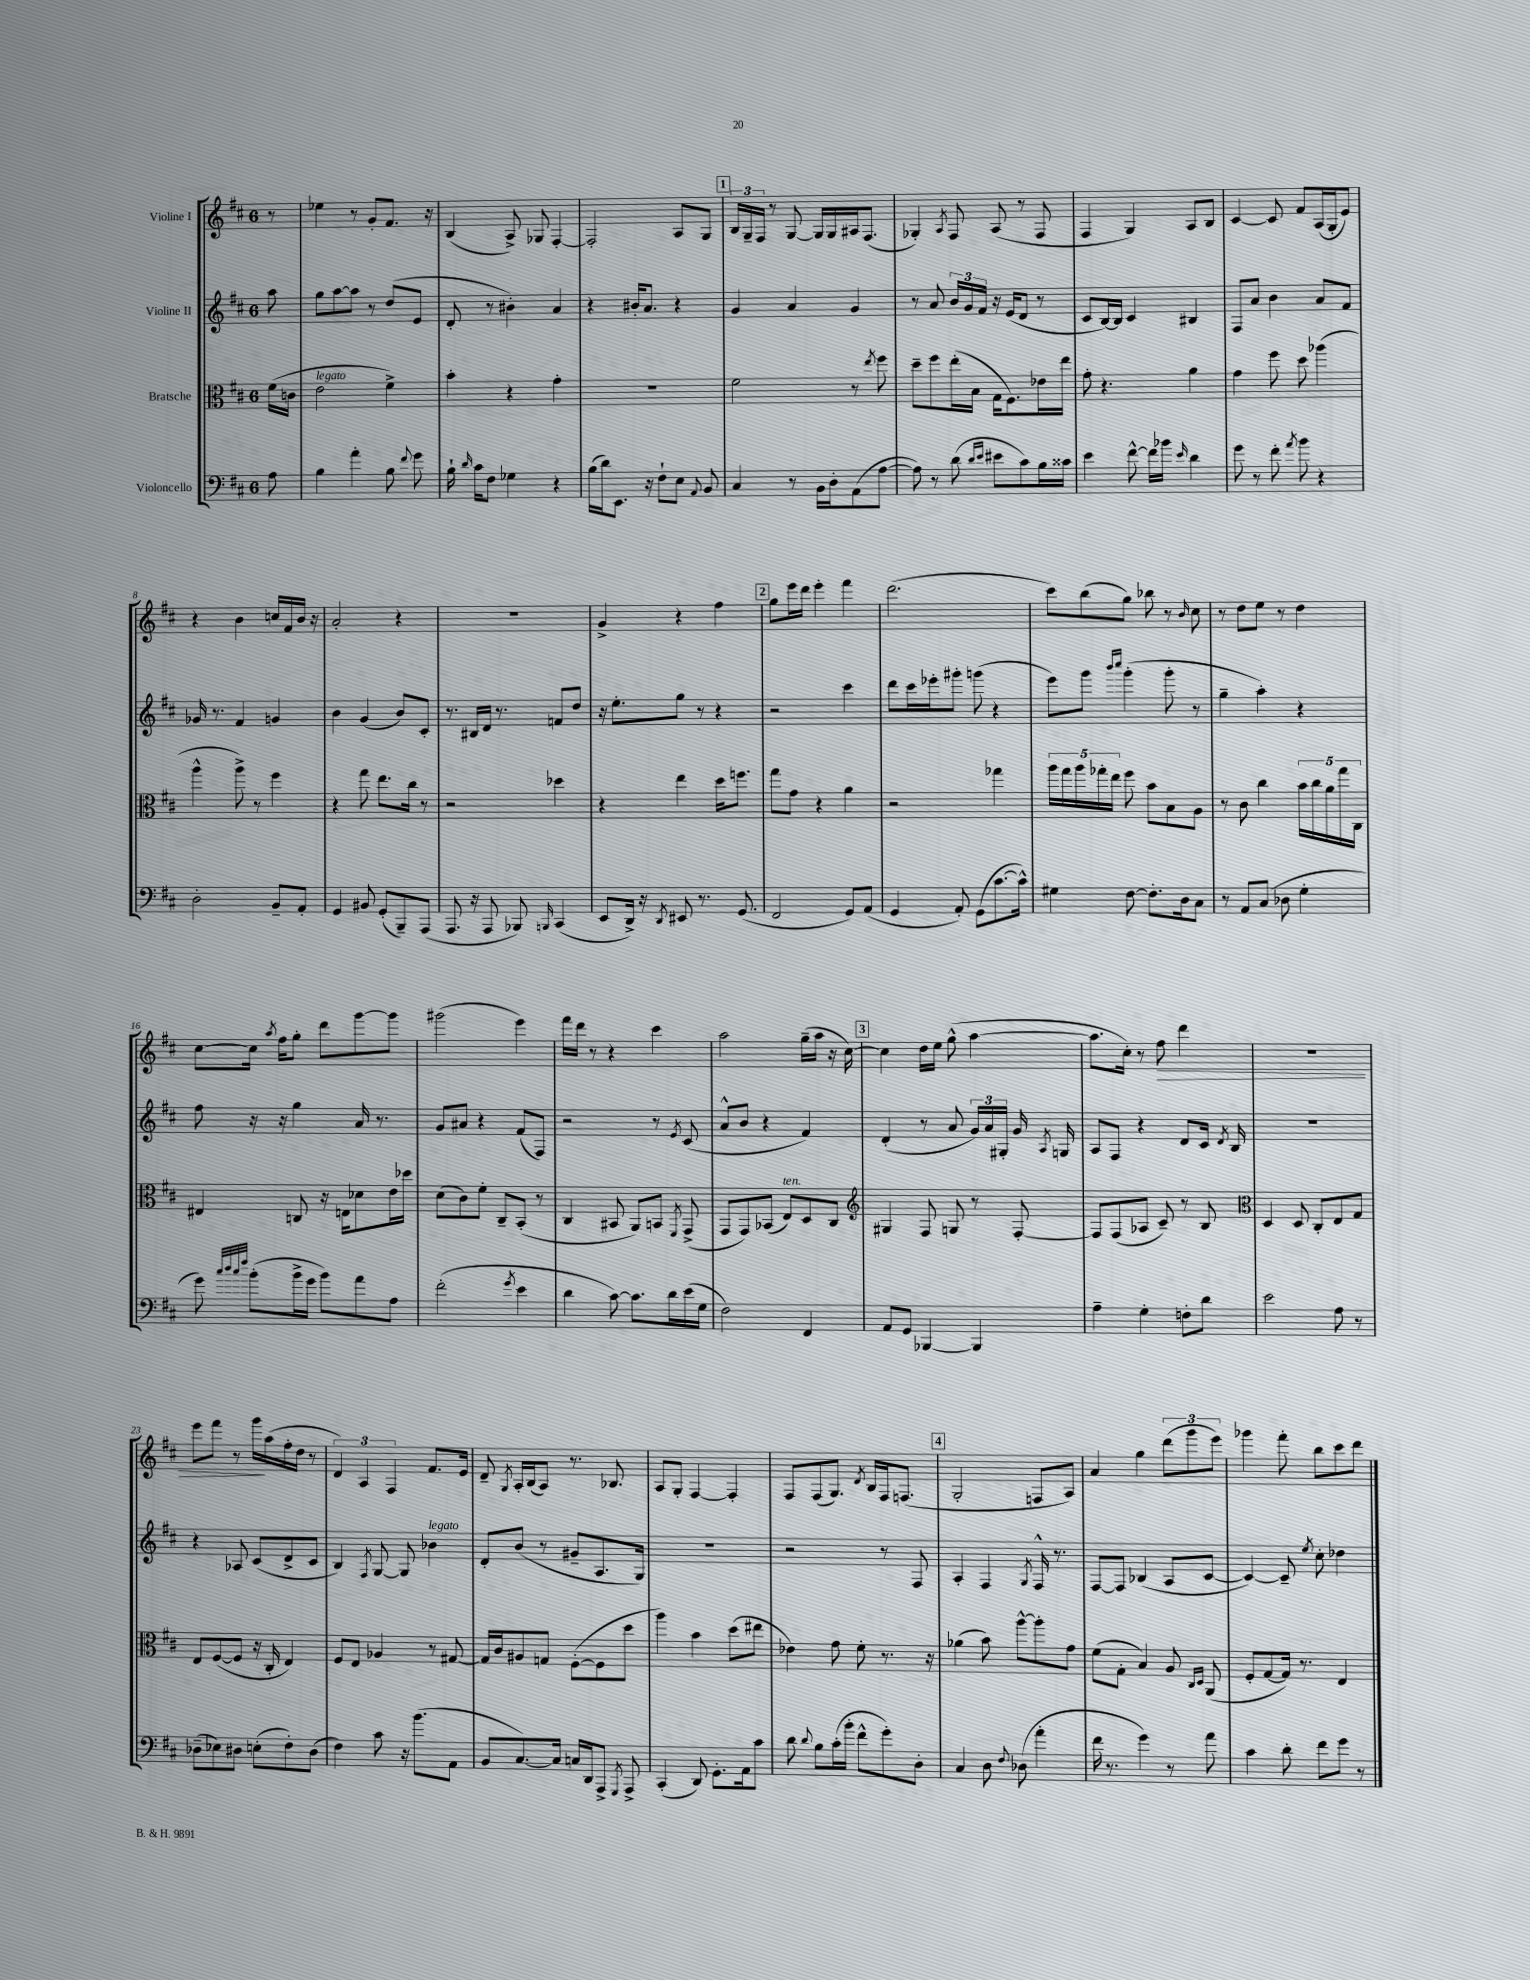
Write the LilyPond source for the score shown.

<<
\new StaffGroup <<
\new Staff = "s0" \with { instrumentName = "Violine I" } {
    \clef treble \key d \major \once \override Staff.TimeSignature.style = #'single-digit \time 6/8 \partial 8
    \autoBeamOff r8 |
    ees''4 r8 g'8[-. fis'8.] r16 |
    b4( a8->) ges8 fis4~-. |
    fis2-. a8[ g8] |
    \mark \markup { \box "1" } \tuplet 3/2 { b16[ g16-- fis16] } r8 g8~ g16[ g16 ais16 fis8.]( |
    ges4-.) \acciaccatura { a8 } fis8 a8( r8 fis8 |
    fis4 g4) a8[ b8] |
    cis'4~ cis'8 fis'8[ a16( g16-. e'8]) |
    r4 b'4 c''16[ fis'16 b'16] r16 |
    a'2-. r4 |
    R2. |
    g'4-> r4 fis''4 |
    \mark \markup { \box "2" } g''8[ e'''16 d'''16] e'''4-. fis'''4 |
    d'''2.( |
    cis'''8[) b''8( g''8]) bes''8 r8 \grace { b'16 } cis''8 |
    r8 d''8[ e''8] r8 d''4 |
    cis''8[~ cis''16] \acciaccatura { a''8 } fis''16[ g''8]-. d'''8[ g'''8~ g'''8] |
    gis'''2( e'''4) |
    fis'''16[ d'''16] r8 r4 cis'''4 |
    a''2 g''16[--( a''16] r16 cis''16~) |
    \mark \markup { \box "3" } cis''4 d''16[ e''16] g''8-^( a''4~ |
    a''8.[ cis''16]-.) r8 fis''8\> d'''4 |
    R2. |
    e'''8[ fis'''8] r8 g'''16[\! a''16( fis''16-. d''16] r8 |
    \tuplet 3/2 { d'4) a4 fis4 } fis'8.[ e'16] |
    d'8-- \acciaccatura { g8 } a16[-. b16( a8]) r8. bes8. |
    a8[ g8]-. fis4~ fis4-. |
    fis8[ fis8( g8.]) \acciaccatura { d'8 } b16[ fis16 f8.]( |
    \mark \markup { \box "4" } g2-. f8[ a8]) |
    a'4 g''4 \tuplet 3/2 { d'''8[( g'''8 e'''8]) } |
    ges'''4 fis'''8-. b''8[ cis'''8 d'''8] \bar "|." |
}
\new Staff = "s1" \with { instrumentName = "Violine II" } {
    \clef treble \key d \major \once \override Staff.TimeSignature.style = #'single-digit \time 6/8 \partial 8
    \autoBeamOff a''8 |
    g''8[ a''8~ a''8] r8 d''8[( e'8] |
    d'8-. r8 bis'4-.) a'4 |
    r4 bis'16[-. a'8.] r4 |
    \mark \markup { \box "1" } g'4 a'4 g'4 |
    r8 a'8 \tuplet 3/2 { b'16[ g'16 fis'16] } r16 e'16[( d'8] r8 |
    cis'8[ b16~) b16] cis'4 bis4 |
    fis8[ a'8] b'4 a'8[ fis'8] |
    ges'16 r8. fis'4 g'4 |
    b'4 g'4( b'8[) cis'8]-. |
    r8. bis16[ d'16] r8. f'8[ d''8] |
    r16 e''8.[-. g''8] r8 r4 |
    \mark \markup { \box "2" } r2 cis'''4 |
    d'''8[ cis'''16 ees'''16-. gis'''8]-. g'''8( r4 |
    e'''8[) g'''8] \grace { b'''16[ cis''''16] } g'''4-.( g'''8-. r8 |
    g''4-- a''4-.) r4 |
    fis''8 r16 r16 g''4 a'16 r8. |
    g'8[ ais'8] r4 fis'8[( fis8]) |
    r2 r8 \acciaccatura { e'8 } cis'8( |
    a'8[-^ b'8] r4 fis'4) |
    \mark \markup { \box "3" } d'4-.( r8 a'8 \tuplet 3/2 { g'16[) a'16 gis16]-. } g'16 \acciaccatura { a8 } g16 |
    a8[ fis8] r4 d'8[ cis'16] \acciaccatura { d'8 } b16 |
    R2. |
    r4 aes8 cis'8[( d'8-> cis'8] |
    b4) \acciaccatura { fis8 } g8~ g8 bes'4^\markup { \italic "legato" } |
    d'8[-. b'8]( r8 gis'8[-- a8. g16]) |
    R2. |
    r2 r8 fis8 |
    \mark \markup { \box "4" } a4-. fis4 \acciaccatura { g8 } fis16-^ r8. |
    fis8[~ fis8] bes4( a8[ cis'8]~ |
    cis'4~) cis'8-- \acciaccatura { e''8 } cis''8-. des''4 \bar "|." |
}
\new Staff = "s2" \with { instrumentName = "Bratsche" } {
    \clef alto \key d \major \once \override Staff.TimeSignature.style = #'single-digit \time 6/8 \partial 8
    \autoBeamOff fis'16[( c'16] |
    e'2^\markup { \italic "legato" } fis'4->) |
    b'4-. r4 g'4-. |
    R2. |
    \mark \markup { \box "1" } fis'2 r8 \acciaccatura { e''8 } fis''8 |
    d''8[-- fis''8 e''16-.( b16] g16[ fis8.) ees'16 e''16] |
    g'8-. r4. a'4 |
    g'4 fis''8 d''8 aes''4( |
    a''4-^ a''8->) r8 fis''4 |
    r4 g''8 e''8.[ cis''16] r8 |
    r2 des''4 |
    r4 e''4 d''16[ f''8.] |
    \mark \markup { \box "2" } g''8[ g'8] r4 a'4 |
    r2 ges''4 |
    \tuplet 5/4 { a''16[ g''16 a''16 ges''16-. e''16] } fis''8 b'8[ b8 a8] |
    r8 cis'8 cis''4 \tuplet 5/4 { b'16[ cis''16 a'16 g''16 cis16] } |
    eis4 c8 r16 e16[ des'8 e'16 des''16] |
    d'8[( cis'8) fis'8]-. cis8[-- b,8]-.( r8 |
    cis4 bis,8 a,8[) b,8] \acciaccatura { fis,8 } g,8->( |
    g,8[ g,8) bes,8]( e8[^\markup { \italic "ten." }) d8 cis8] |
    \mark \markup { \box "3" } \clef treble gis4 fis8 g8 r8 fis8~-. |
    fis8[ fis8( aes8] cis'8--) r8 b8 |
    \clef alto d4 d8 cis8[-. e8 g8] |
    e8[ fis8~( fis8] r16 cis16-. e4) |
    fis8[ e8] aes4 r8 gis8~ |
    gis16[ cis'16 ais8 g8] fis8[~-.( fis8 d''8] |
    a''4) b'4 d''8[( eis''8] |
    ees'4) g'8 fis'8-. r8. r16 |
    \mark \markup { \box "4" } aes'4( b'8) a''8[~-^ a''8-. g'8] |
    fis'8[( g8]-. b4) a8 \grace { cis16[ d16] } a,8( |
    fis8[-. g8~ g16]) r8. e4 \bar "|." |
}
\new Staff = "s3" \with { instrumentName = "Violoncello" } {
    \clef bass \key d \major \once \override Staff.TimeSignature.style = #'single-digit \time 6/8 \partial 8
    \autoBeamOff a8 |
    b4 a'4-. b8 \appoggiatura { fis'8 } g'8 |
    b16-! \grace { d'16 } cis'16[ fis8] ges4 r4 |
    b16[( d'16) e,8.] r16 fis8[-! e8] \appoggiatura { a,8 } b,8 |
    \mark \markup { \box "1" } cis4 r8 b,16[ d16-. a,8( a8]~ |
    a8) r8 d'8( \grace { d'16[ e'16] } eis'8[ cis'8) b16 cisis'16] |
    e'4 fis'8~-^ fis'16[ bes'16] \grace { e'16 } d'4 |
    g'8 r8 fis'8-. \acciaccatura { a'8 } b'8 r4 |
    d2-. b,8[-- a,8]-. |
    g,4 bis,8 g,8[-.( b,,8--) a,,8]( |
    a,,8. r16 a,,8 bes,,8) \grace { b,,16 } cis,4( |
    e,8[ d,16]->) r16 \acciaccatura { d,8 } eis,8 r8. g,8.( |
    \mark \markup { \box "2" } fis,2 g,8[) a,8]( |
    g,4 a,8-.) g,8[( cis'8.~ cis'16]-^) |
    gis4 fis8~ fis8.[-. d16 cis8] |
    r8 a,8[ cis8]( des8 g4-. |
    g'8) \grace { cis''32[ d''32 cis''32 fis''32] } b'8[-.( b'16-> g'16] b'8[) a'8 a8] |
    fis'2-.( \acciaccatura { g'8 } e'4 |
    d'4 cis'8~) cis'8.[ d'16 e'16( g16] |
    fis2) fis,4 |
    \mark \markup { \box "3" } a,8[ g,8] bes,,4~ bes,,4 |
    a4-- g4-. f8[-. d'8] |
    e'2 a8 r8 |
    des8[--( ees8) dis8] e8[-.( fis8-.) dis8]( |
    fis4) cis'8 r16 b'8.[( a,8] |
    b,8[ cis8.~) cis16] c16[ d,16 a,,8]-> \acciaccatura { g,,8 } a,,8-> |
    cis,4-.( d,8) g,8.[-. a,16 cis'8] |
    d'8 \appoggiatura { d'8 } b8[ cis'16-.( b'16]-. fis'8[-^ g'8-.) d8]-. |
    \mark \markup { \box "4" } cis4 d8 \appoggiatura { fis8 } des8( a'4-. |
    fis'16 r8. g'4) r8 a'8 |
    cis'4 d'8-. fis'8[ g'8] r8 \bar "|." |
}
>>
>>
